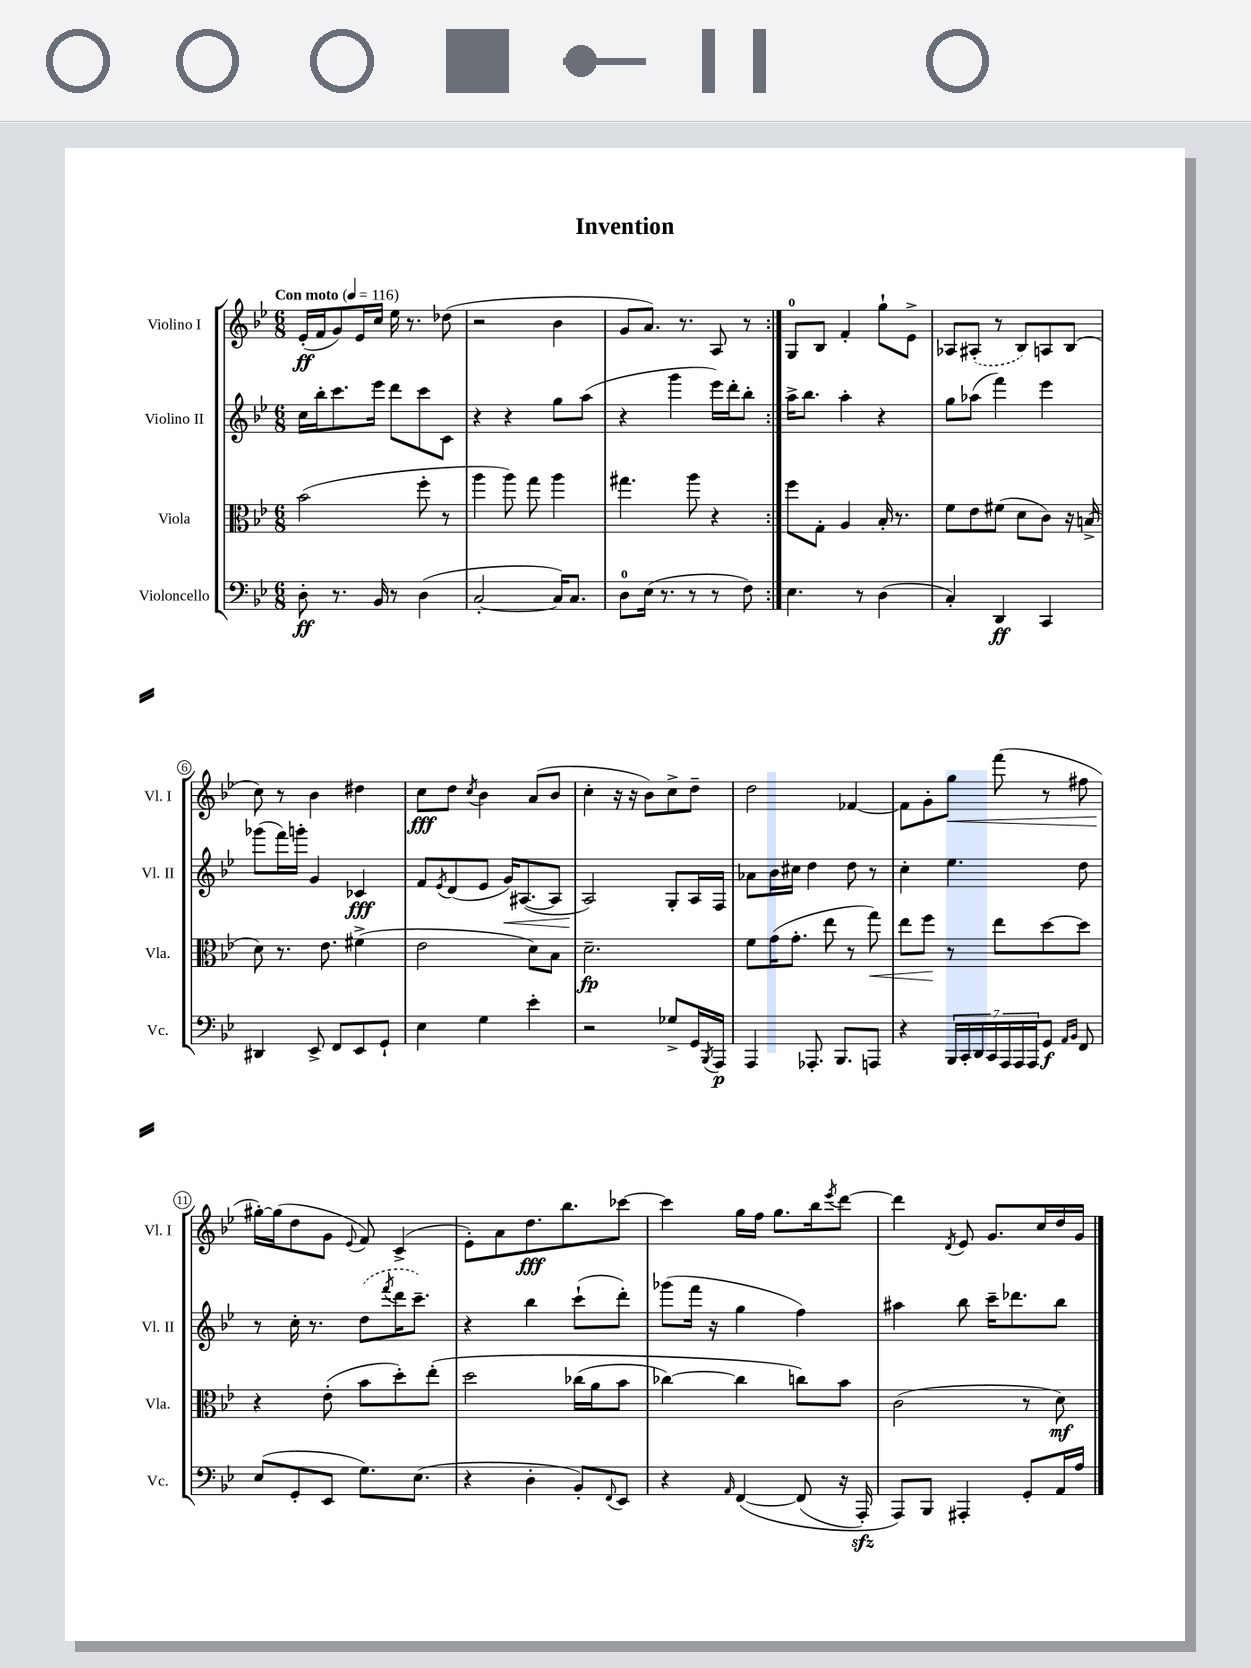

**kern	**dynam	**kern	**dynam	**kern	**dynam	**kern	**dynam
*part4	*part4	*part3	*part3	*part2	*part2	*part1	*part1
*staff4	*staff4	*staff3	*staff3	*staff2	*staff2	*staff1	*staff1
*I"Violoncello	*	*I"Viola	*	*I"Violino II	*	*I"Violino I	*
*I'Vc.	*	*I'Vla.	*	*I'Vl. II	*	*I'Vl. I	*
*clefF4	*	*clefC3	*	*clefG2	*	*clefG2	*
*k[b-e-]	*	*k[b-e-]	*	*k[b-e-]	*	*k[b-e-]	*
*M6/8	*	*M6/8	*	*M6/8	*	*M6/8	*
*MM116	*	*MM116	*	*MM116	*	*MM116	*
=1	=1	=1	=1	=1	=1	=1	=1
!	!	!	!	!	!	!LO:TX:a:B:t=Con moto	!
8D'\	ff	(2b-\	.	16cc\LL	.	(16e-'/LL	ff
.	.	.	.	16bb-'\J	.	16f/J	.
8.r	.	.	.	8.ccc\	.	8g/)	.
.	.	.	.	.	.	16e-/L	.
16BB-/	.	.	.	16eee-\Jk	.	16cc/JJ	.
8r	.	.	.	8ddd\L	.	16ee-\	.
.	.	.	.	.	.	8.r	.
(4D\	.	8ff'\	.	8ccc\	.	.	.
.	.	8r	.	8c\J	.	(8dd-X\	.
=2	=2	=2	=2	=2	=2	=2	=2
[2C'/	.	4aa\	.	4r	.	2r	.
.	.	8aa\)	.	4r	.	.	.
.	.	8gg\	.	.	.	.	.
16C/KL])	.	4aa\	.	8gg\L	.	4b-\	.
8.C/J	.	.	.	.	.	.	.
.	.	.	.	(8aa\J	.	.	.
=3	=3	=3	=3	=3	=3	=3	=3
8D\L	.	4.gg#X\	.	4r	.	8g/L	.
(16E-\Jk	.	.	.	.	.	8.a/J)	.
8.r	.	.	.	.	.	.	.
.	.	.	.	4ggg\	.	.	.
.	.	.	.	.	.	8.r	.
8r	.	8aa\	.	.	.	.	.
8r	.	4r	.	16eee-\LL)	.	8A/	.
.	.	.	.	16ddd'\J	.	.	.
8F\)	.	.	.	8bb-'\J	.	8r	.
=4:|!	=4:|!	=4:|!	=4:|!	=4:|!	=4:|!	=4:|!	=4:|!
4.E-\	.	8ff\L	.	16aa^\KL	.	8G/L	.
.	.	.	.	8.bb-\J	.	.	.
.	.	8G'\J	.	.	.	8B-/J	.
.	.	4A/	.	4aa'\	.	4f'/	.
8r	.	.	.	.	.	.	.
(4D\	.	16B-'/	.	4r	.	8gg`\L	.
.	.	8.r	.	.	.	.	.
.	.	.	.	.	.	8e-^\J	.
=5	=5	=5	=5	=5	=5	=5	=5
4C'/)	.	8f\L	.	8gg\L	.	8A-X/L	.
.	.	8e-\	.	(8aa-X\J	.	(8A#X'/J	.
4DD/	ff	(8f#X\J	.	4fff\)	.	8r	.
.	.	8d\L	.	.	.	8B-/L)	.
4CC/	.	8c\J)	.	4eee-\	.	8An/	.
.	.	16r	.	.	.	(8B-/J	.
.	.	(16Bn^/	.	.	.	.	.
!!LO:LB:g=z
=6	=6	=6	=6	=6	=6	=6	=6
4DD#X/	.	8d\)	.	(8ggg-X\L	.	8cc\)	.
.	.	8.r	.	16fff\L)	.	8r	.
.	.	.	.	16gggn'\JJ	.	.	.
8EE-^/	.	.	.	4g/	.	4b-\	.
.	.	8.e-\	.	.	.	.	.
8FF/L	.	.	.	.	.	.	.
8EE-/	.	(4f#X^\	.	4c-X/	fff	4dd#X\	.
8GG`/J	.	.	.	.	.	.	.
=7	=7	=7	=7	=7	=7	=7	=7
4E-\	.	2e-\	.	8f/L	.	8cc\L	fff
.	.	.	.	8qe-/	.	.	.
.	.	.	.	(8d/	.	8dd\J	.
.	.	.	.	.	.	8qcc/	.
4G\	.	.	.	8e-/J	.	4b-\	.
!	!	!	!	!	!LO:HP:b	!	!
.	.	.	.	16g/KL)	<	.	.
.	.	.	.	([8.A#X/	.	.	.
4e-'\	.	8d\L)	.	.	.	(8a/L	.
.	.	8B-\J	.	8A#/J]	.	8b-/J	.
=8	=8	=8	=8	=8	=8	=8	=8
2r	.	2.d~\	fp	2A/)	.	4cc'\	.
.	.	.	.	.	.	16r	.
.	.	.	.	.	.	16r	.
.	.	.	.	.	.	8b-\L)	.
8G-X^/L	.	.	.	8G'/L	[	8cc^\	.
16GG/L	.	.	.	16A/L	.	8dd~\J	.
8qBBB-/	.	.	.	.	.	.	.
16AAA/JJ	p	.	.	16F/JJ	.	.	.
=9	=9	=9	=9	=9	=9	=9	=9
4AAA/	.	8f\L	.	8a-X\L	.	2dd\	.
.	.	(16g\K	.	16b-\L	.	.	.
.	.	8.g'\J	.	16cc#X\JJ	.	.	.
8.AAA-X'/	.	.	.	4dd\	.	.	.
.	.	8ee-\	.	.	.	.	.
8.BBB-/L	.	.	.	.	.	.	.
.	.	8r	.	8dd\	.	[4f-X/	.
!	!	!	!LO:HP:b	!	!	!	!
8AAAn/J	.	8gg\)	<	8r	.	.	.
=10	=10	=10	=10	=10	=10	=10	=10
4r	.	8ee-\L	.	4cc'\	.	8f-\L]	.
.	.	8ff\J	.	.	.	8g'\	.
!	!	!	!	!	!	!	!LO:HP:b
28BBB-/LL	.	8r	[	4.ee-\	.	8gg\J	<
28CC'/	.	.	.	.	.	.	.
28DD/	.	.	.	.	.	.	.
28CC/	.	.	.	.	.	.	.
.	.	8ee-\L	.	.	.	(8fff\	.
28AAA/	.	.	.	.	.	.	.
28AAA/	.	.	.	.	.	.	.
28AAA/J	.	.	.	.	.	.	.
8GG/J	f	[8dd\	.	.	.	8r	.
16qqAA/LL	.	.	.	.	.	.	.
16qqBB-/JJ	.	.	.	.	.	.	.
8FF/	.	8dd\J]	.	8dd\	.	8ff#X\	.
!!LO:LB:g=z
=11	=11	=11	=11	=11	=11	=11	=11
(8E-/L	.	4r	.	8r	.	[16gg#X'\LL)	.
.	.	.	.	.	.	(16gg#\J]	[
8GG'/	.	.	.	16cc'\	.	8dd\	.
.	.	.	.	8.r	.	.	.
8EE-/J	.	(8e-'\	.	.	.	8g\J	.
.	.	.	.	.	.	8qqe-/	.
8.G\L)	.	8b-\L	.	(8dd\L	.	8f/)	.
.	.	.	.	8qfff/	.	.	.
.	.	8dd'\)	.	16ddd\K	.	(4c^/	.
(8.E-\J	.	.	.	8.ccc~\J)	.	.	.
.	.	(8ee-'\J	.	.	.	.	.
=12	=12	=12	=12	=12	=12	=12	=12
4r	.	2dd\	.	4r	.	8e-'\L)	.
.	.	.	.	.	.	8a\	.
4D'\	.	.	.	4bb-\	.	8.dd\	fff
.	.	.	.	.	.	8.bb-\	.
8BB-'/L)	.	(16cc-X\LL	.	(8ccc`\L	.	.	.
.	.	16a\J	.	.	.	.	.
8qqFF/	.	.	.	.	.	.	.
8EE-/J	.	8b-\J	.	8ddd'\J)	.	[8ccc-X\J	.
=13	=13	=13	=13	=13	=13	=13	=13
4r	.	[4cc-X\)	.	(8ggg-X\L	.	4ccc-\]	.
.	.	.	.	16fff\Jk	.	.	.
.	.	.	.	16r	.	.	.
16qqAA/	.	.	.	.	.	.	.
([4FF/	.	4cc-\]	.	4gg\	.	16gg\LL	.
.	.	.	.	.	.	16ff\JJ	.
.	.	.	.	.	.	8.gg\L	.
(8FF/]	.	8ccn\L)	.	4ff\)	.	.	.
.	.	.	.	.	.	16bb-\k	.
.	.	.	.	.	.	8qeee-/	.
16r	.	8b-\J	.	.	.	[8ddd\J	.
16AAAzz'/)	.	.	.	.	.	.	.
=14	=14	=14	=14	=14	=14	=14	=14
8AAA/L)	.	(2c\	.	4aa#X\	.	4ddd\]	.
8BBB-/J	.	.	.	.	.	.	.
.	.	.	.	.	.	8qd/	.
4AAA#X'/	.	.	.	8bb-\	.	8e-/	.
.	.	.	.	16ccc~\KL	.	8.g/L	.
.	.	.	.	8.ddd-X\	.	.	.
8GG'/L	.	8r	.	.	.	.	.
.	.	.	.	.	.	16cc/L	.
16AA/L	.	8d\)	mf	8bb-\J	.	16dd/	.
16A/JJ	.	.	.	.	.	16g/JJ	.
==	==	==	==	==	==	==	==
*-	*-	*-	*-	*-	*-	*-	*-
